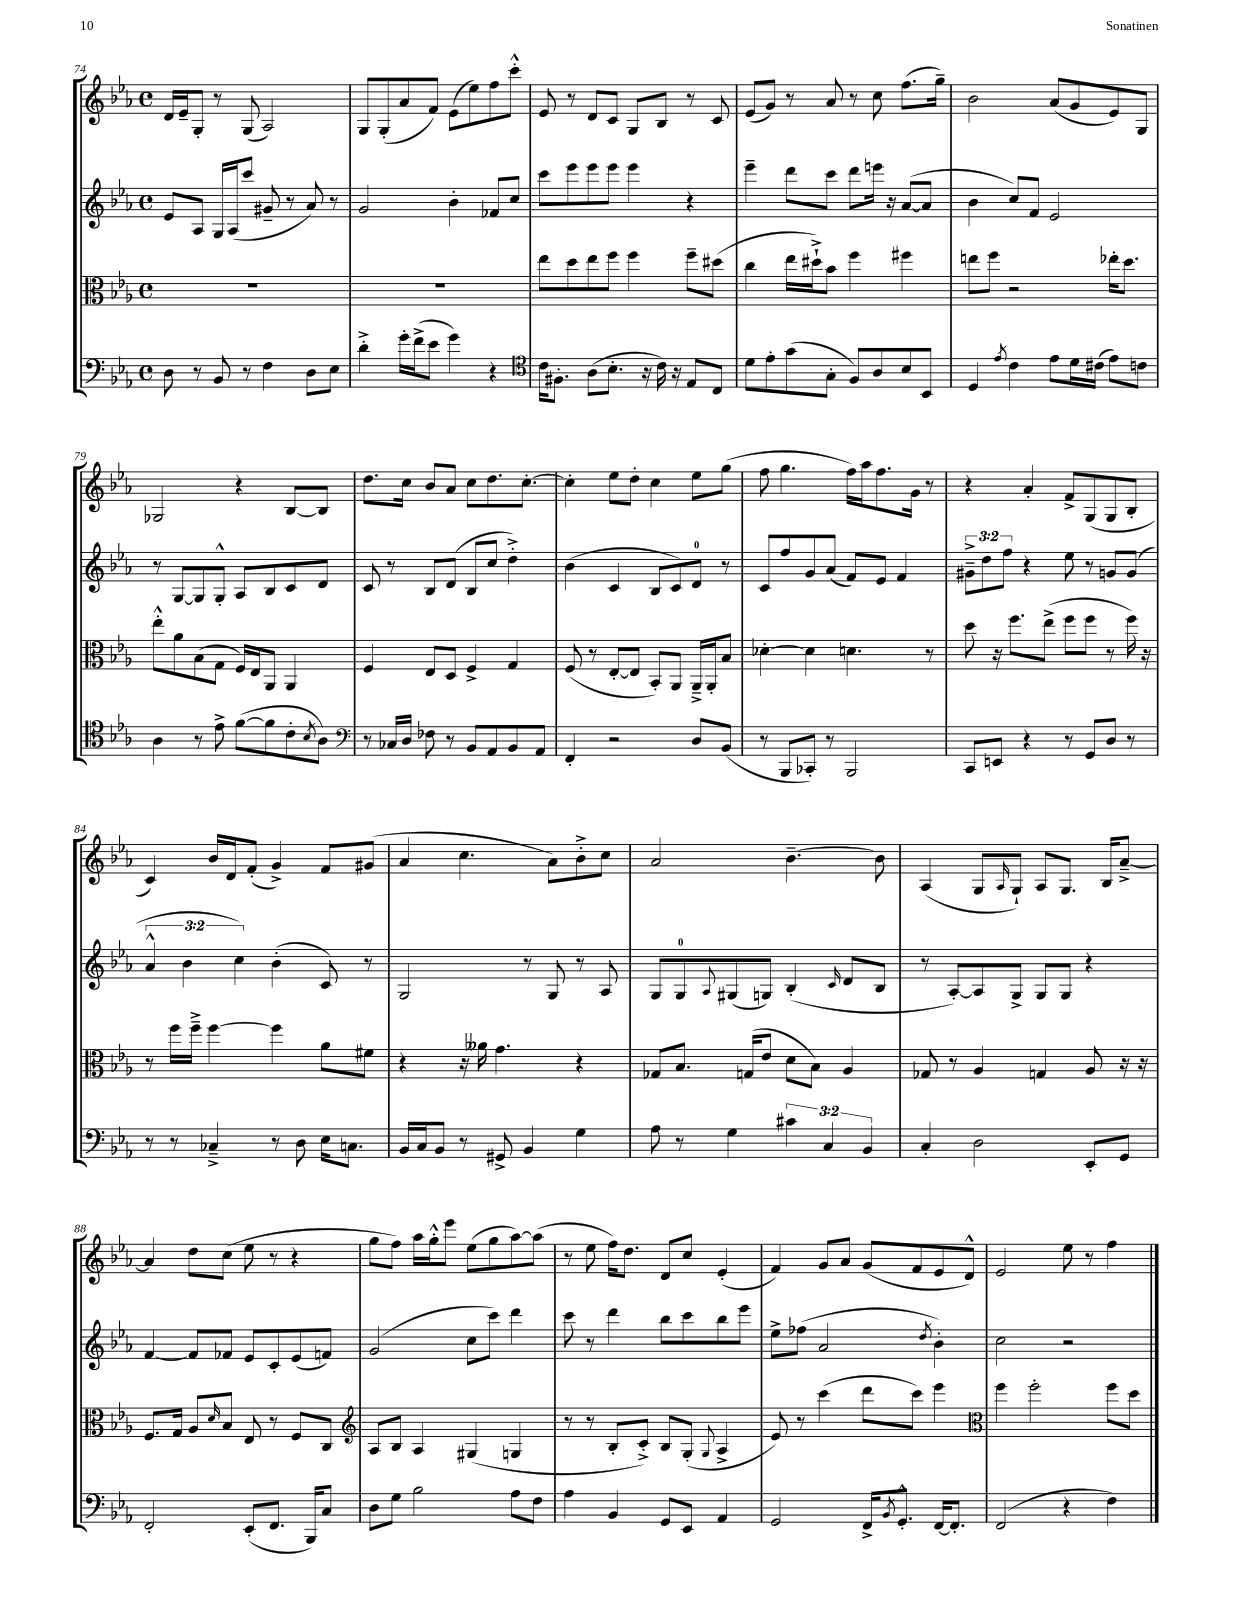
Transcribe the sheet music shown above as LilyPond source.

<<
\new StaffGroup <<
\new Staff = "s0" {
    \clef treble \key ees \major \defaultTimeSignature \time 4/4
    d'16 ees'16-- g8-. r8 g8( aes2) |
    g8 g8-.( aes'8 f'8) ees'8( ees''8) f''8 c'''8-.-^ |
    ees'8 r8 d'8 c'8 g8 bes8 r8 c'8 |
    ees'8( g'8) r8 aes'8 r8 c''8 f''8.( g''16--) |
    bes'2 aes'8( g'8 ees'8) g8 |
    ges2 r4 bes8~ bes8 |
    d''8. c''16 bes'8 aes'8 c''8 d''8. c''8.~-. |
    c''4-. ees''8 d''8-. c''4 ees''8 g''8( |
    f''8 g''4. f''16) aes''16 f''8. g'16 r8 |
    r4 aes'4-. f'8-> g8( g8 bes8-. |
    c'4) bes'16 d'16 f'8-.( g'4->) f'8 gis'8( |
    aes'4 c''4. aes'8) bes'8-.-> c''8 |
    aes'2 bes'4.~-- bes'8 |
    aes4( g8 \grace { aes16 } g8-!) aes8 g8. bes16 aes'8~---> |
    aes'4 d''8 c''8( ees''8 r8 r4 |
    g''8 f''8) aes''16 g''16-.-^ ees'''8 ees''8( g''8 aes''8~) aes''8( |
    r8 ees''8 f''16) d''8. d'8 c''8 ees'4-.( |
    f'4) g'8 aes'8 g'8( f'8 ees'8 d'8-^) |
    ees'2 ees''8 r8 f''4 \bar "|." |
}
\new Staff = "s1" {
    \clef treble \key ees \major \defaultTimeSignature \time 4/4 \override Staff.TupletNumber.text = #tuplet-number::calc-fraction-text
    ees'8 aes8 g16 aes16( c'''8 gis'8-- r8 aes'8) r8 |
    g'2 bes'4-. fes'8 c''8 |
    c'''8 ees'''8 ees'''8 ees'''8 ees'''4 r4 |
    ees'''4-- d'''8 c'''8 d'''8 e'''16 r16 aes'8~( aes'8 |
    bes'4 c''8) f'8 ees'2 |
    r8 g8~ g8 g8-.-^ aes8 bes8 c'8 d'8 |
    c'8 r8 bes8 d'8( bes8 c''8 d''4-.->) |
    bes'4( c'4 bes8 c'8) d'8-0 r8 |
    c'8 f''8 g'8 aes'8( f'8) ees'8 f'4 |
    \tuplet 3/2 { gis'8---> d''8 f''8 } r4 ees''8 r8 g'8 g'8( |
    \tuplet 3/2 { aes'4-^ bes'4 c''4) } bes'4-.( c'8) r8 |
    g2 r8 g8 r8 aes8 |
    g8 g8-0 \appoggiatura { aes8 } gis8( g8) bes4-.( \grace { c'16 } d'8 bes8 |
    r8 aes8~-.) aes8 g8-> g8 g8 r4 |
    f'4~ f'8 fes'8 ees'8 c'8-. ees'8( f'8) |
    g'2( c''8 c'''8) d'''4 |
    c'''8 r8 d'''4 bes''8 c'''8 bes''8 ees'''8 |
    ees''8-> fes''8( aes'2 \acciaccatura { d''8 } bes'4-.) |
    c''2 r2 \bar "|." |
}
\new Staff = "s2" {
    \clef alto \key ees \major \defaultTimeSignature \time 4/4
    R1 |
    R1 |
    ees''8 d''8 ees''8 f''8 f''4 f''8-- dis''8( |
    c''4 ees''16 dis''16-!->) bes'8 f''4 fis''4 |
    e''8 f''8 r2 ees''16-. d''8. |
    ees''8-.-^ aes'8 bes8( g8 f16) ees16 aes,8 aes,4 |
    f4 ees8 d8 f4-> g4 |
    f8( r8 ees8~-. ees8 bes,8-.) aes,8 aes,16---> aes,16-. bes8 |
    des'4~-. des'4 d'4. r8 |
    d''8 r16 f''8. ees''8->( f''8 f''8 r8 f''16) r16 |
    r8 f''16 f''16---> f''4~ f''4 aes'8 fis'8 |
    r4 r16 aeses'16 g'4. r4 |
    ges8 bes8. g16( ees'8 d'8 bes8) aes4 |
    ges8 r8 aes4 g4 aes8 r16 r16 |
    f8. g16 aes8 \grace { d'16 } bes8 ees8 r8 f8 c8 |
    \clef treble aes8 bes8 aes4 gis4( g4 |
    r8 r8 bes8-. c'8-.->) bes8 g8-.( \appoggiatura { g8 } aes4-> |
    ees'8) r8 c'''4( d'''8 c'''8) ees'''4 |
    \clef alto f''4 f''2-. f''8 d''8 \bar "|." |
}
\new Staff = "s3" {
    \clef bass \key ees \major \defaultTimeSignature \time 4/4 \override Staff.TupletNumber.text = #tuplet-number::calc-fraction-text
    d8 r8 bes,8 r8 f4 d8 ees8 |
    d'4-.-> g'16-. f'16->( ees'8 g'4) r4 |
    \clef tenor c'16 fis8.-. aes8( bes8.-. r16 c'16) r16 ees8 c8 |
    d'8 ees'8-. g'8( g8-. f8) aes8 bes8 bes,8 |
    d4 \acciaccatura { ees'8 } c'4 ees'8 d'16 cis'16( ees'8) c'8 |
    aes4 r8 ees'8-> f'8~( f'8 c'8-. \acciaccatura { bes8 } aes8) |
    \clef bass r8 ces16 d16 fes8 r8 bes,8 aes,8 bes,8 aes,8 |
    f,4-. r2 d8 bes,8( |
    r8 bes,,8 ces,8-.) r8 bes,,2 |
    c,8 e,8 r4 r8 g,8 d8 r8 |
    r8 r8 ces4---> r8 d8 ees16 c8. |
    bes,16 c16 bes,8 r8 gis,8-> bes,4 g4 |
    aes8 r8 g4 \tuplet 3/2 { cis'4 c4 bes,4 } |
    c4-. d2 ees,8-. g,8 |
    f,2-. ees,8-.( f,8. bes,,16) c8 |
    d8 g8 bes2 aes8 f8 |
    aes4 bes,4 g,8 ees,8 aes,4 |
    g,2 f,16-> \acciaccatura { bes,8 } g,8.-.-^ f,16~ f,8.-. |
    f,2( r4 f4) \bar "|." |
}
>>
>>
\layout { \context { \Score currentBarNumber = #74 } }
